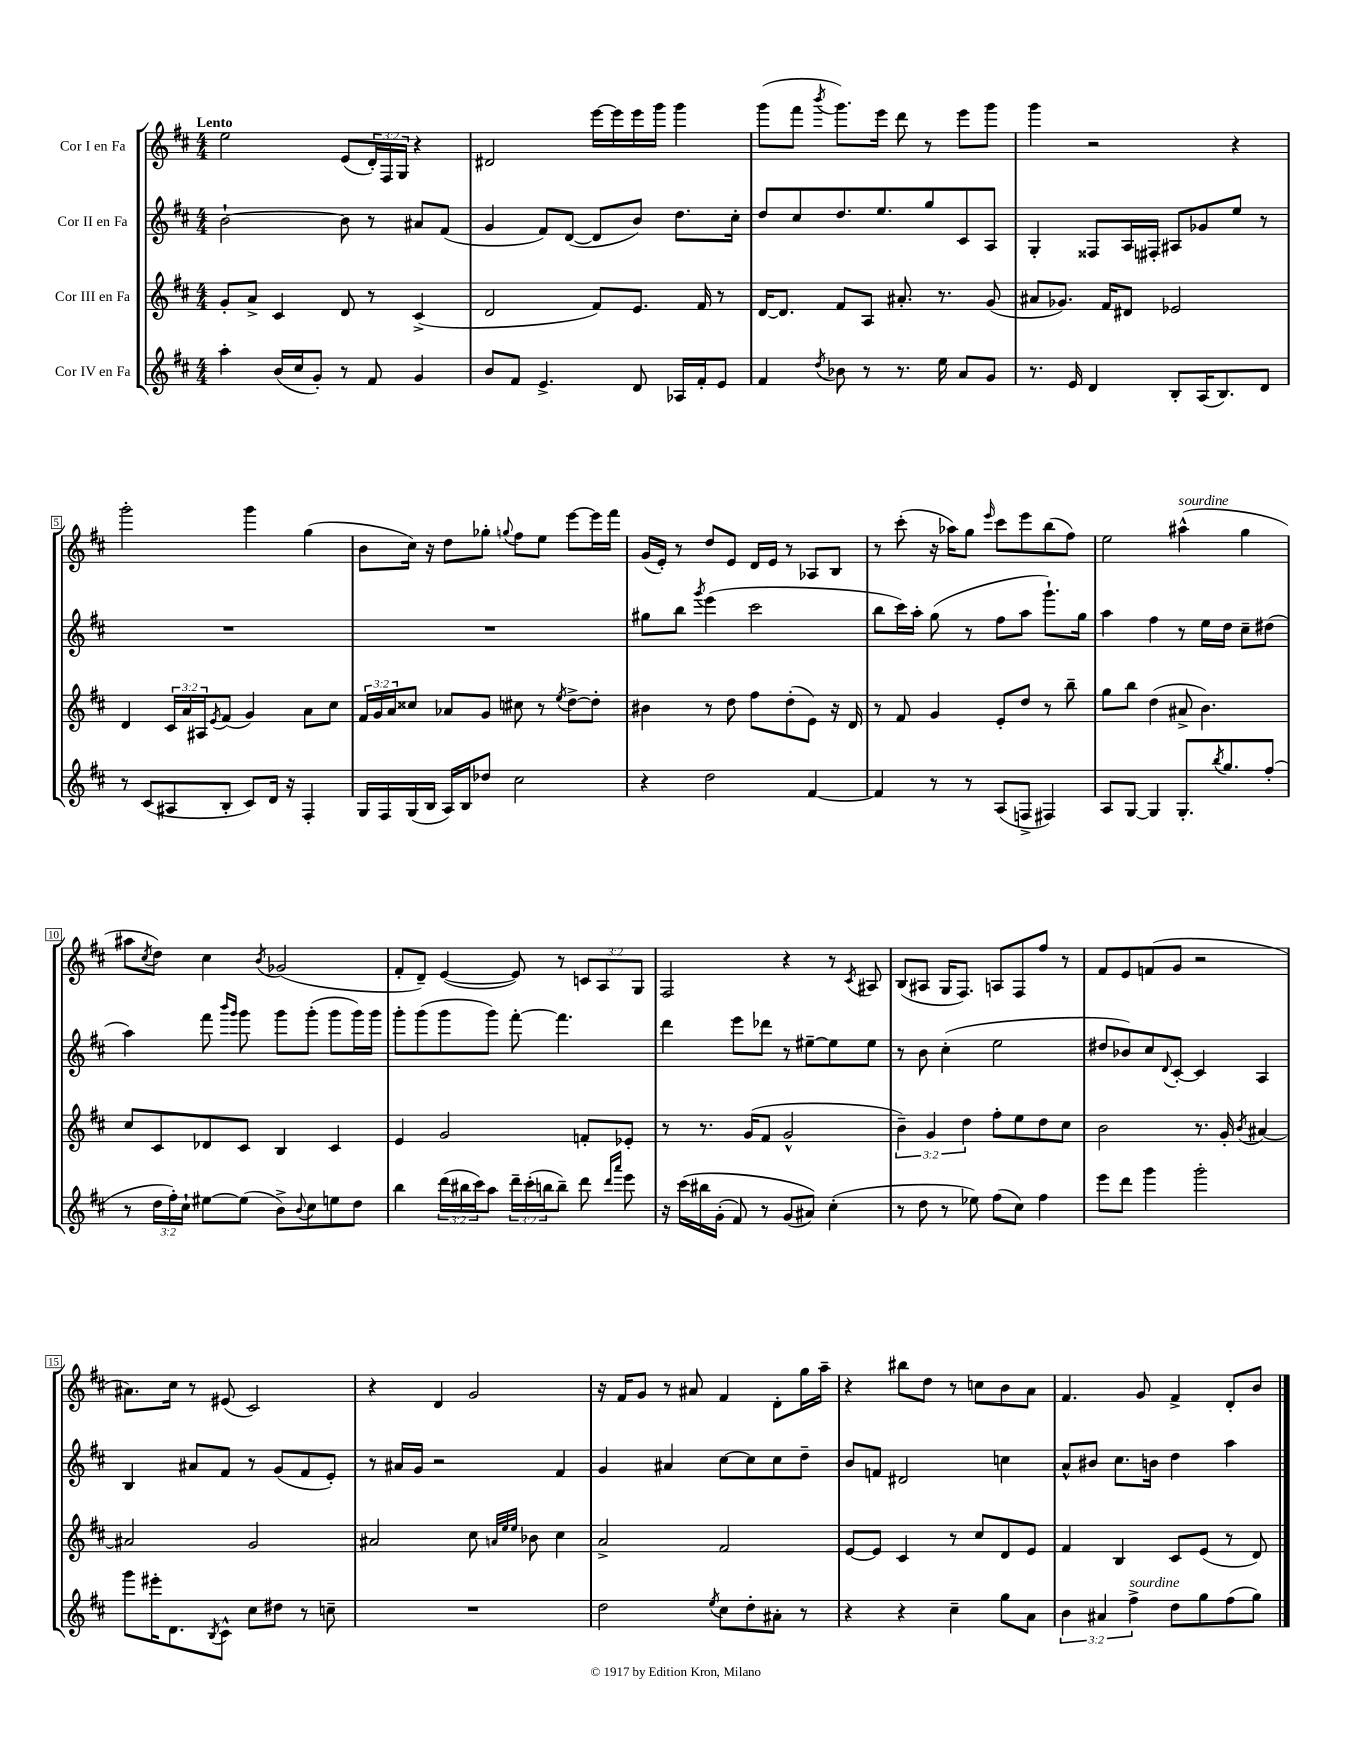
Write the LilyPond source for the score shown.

<<
\new StaffGroup <<
\new Staff = "s0" \with { instrumentName = "Cor I en Fa" } {
    \clef treble \key d \major \numericTimeSignature \time 4/4 \override Staff.TupletNumber.text = #tuplet-number::calc-fraction-text \tempo "Lento"
    e''2 e'8( \tuplet 3/2 { d'16-.) fis16 g16 } r4 |
    dis'2 e'''16~ e'''16 e'''16 g'''16 g'''4 |
    g'''8( fis'''8 \acciaccatura { b'''8 } g'''8.) e'''16 d'''8 r8 e'''8 g'''8 |
    g'''4 r2 r4 |
    g'''2-. g'''4 g''4( |
    b'8 cis''16) r16 d''8 ges''8-. \appoggiatura { g''8 } fis''8 e''8 e'''8~ e'''16 fis'''16 |
    g'16( e'16-.) r8 d''8 e'8 d'16 e'16 r8 aes8 b8 |
    r8 cis'''8-.( r16 aes''16) g''8 \grace { e'''16 } cis'''8 e'''8 b''8( fis''8) |
    e''2 ais''4-^^\markup { \italic "sourdine" }( g''4 |
    ais''8 \acciaccatura { cis''8 } d''8) cis''4 \acciaccatura { b'8 } ges'2( |
    fis'8-. d'8--) e'4~( e'8) r8 \tuplet 3/2 { c'8 a8 g8 } |
    fis2 r4 r8 \acciaccatura { cis'8 } ais8 |
    b8( ais8 g16 fis8.) a8 fis8 fis''8 r8 |
    fis'8 e'8 f'8( g'8 r2 |
    ais'8.) cis''16 r8 eis'8( cis'2) |
    r4 d'4 g'2 |
    r16 fis'16 g'8 r8 ais'8 fis'4 d'8-. g''16 a''16-- |
    r4 bis''8 d''8 r8 c''8 b'8 a'8 |
    fis'4. g'8 fis'4-> d'8-. b'8 \bar "|." |
}
\new Staff = "s1" \with { instrumentName = "Cor II en Fa" } {
    \clef treble \key d \major \numericTimeSignature \time 4/4
    b'2~-! b'8 r8 ais'8 fis'8( |
    g'4 fis'8) d'8~( d'8 b'8) d''8. cis''16-. |
    d''8 cis''8 d''8. e''8. g''8 cis'8 a8 |
    g4-. fisis8 a16 fis16-. ais8 ges'8 e''8 r8 |
    R1 |
    R1 |
    gis''8 b''8 \acciaccatura { g'''8 } e'''4( cis'''2 |
    b''8 cis'''16) a''16-. g''8( r8 fis''8 a''8 g'''8.-!) g''16 |
    a''4 fis''4 r8 e''16 d''16 cis''8-- dis''8( |
    a''4) fis'''8 \grace { b'''16 g'''16 } g'''8 g'''8 g'''8-.( g'''8 g'''16) g'''16 |
    g'''8-. g'''8( g'''8 g'''8) fis'''8~-. fis'''4. |
    d'''4 e'''8 des'''8 r8 eis''8~-- eis''8 eis''8 |
    r8 b'8 cis''4-.( e''2 |
    dis''8 bes'8) cis''8 \appoggiatura { d'8 } cis'8~-. cis'4 a4 |
    b4 ais'8 fis'8 r8 g'8( fis'8 e'8-.) |
    r8 ais'16 g'16 r2 fis'4 |
    g'4 ais'4 cis''8~ cis''8 cis''8 d''8-- |
    b'8 f'8 dis'2 c''4 |
    a'8-^ bis'8 cis''8. b'16 d''4 a''4 \bar "|." |
}
\new Staff = "s2" \with { instrumentName = "Cor III en Fa" } {
    \clef treble \key d \major \numericTimeSignature \time 4/4 \override Staff.TupletNumber.text = #tuplet-number::calc-fraction-text
    g'8-. a'8-> cis'4 d'8 r8 cis'4->( |
    d'2 fis'8) e'8. fis'16 r8 |
    d'16~ d'8. fis'8 a8 ais'8.-. r8. g'8( |
    ais'8 ges'8.) fis'16 dis'8 ees'2 |
    d'4 \tuplet 3/2 { cis'16 a'16 ais16 } \acciaccatura { e'8 } fis'8( g'4) a'8 cis''8 |
    \tuplet 3/2 { fis'16 g'16 a'16 } cisis''8 aes'8 g'8 cis''8 r8 \acciaccatura { e''8 } d''8~-> d''8-. |
    bis'4 r8 d''8 fis''8 d''8-.( e'8) r16 d'16 |
    r8 fis'8 g'4 e'8-. d''8 r8 b''8-- |
    g''8 b''8 d''4( ais'8-> b'4.) |
    cis''8 cis'8 des'8 cis'8 b4 cis'4 |
    e'4 g'2 f'8-. ees'8-. |
    r8 r8. g'16( fis'8 g'2-^ |
    \tuplet 3/2 { b'4--) g'4 d''4 } fis''8-. e''8 d''8 cis''8 |
    b'2 r8. g'16-. \acciaccatura { b'8 } ais'4~ |
    ais'2 g'2 |
    ais'2 cis''8 \grace { a'32 e''32 e''32 } bes'8 cis''4 |
    a'2-> fis'2 |
    e'8~ e'8 cis'4 r8 cis''8 d'8 e'8 |
    fis'4 b4 cis'8 e'8( r8 d'8) \bar "|." |
}
\new Staff = "s3" \with { instrumentName = "Cor IV en Fa" } {
    \clef treble \key d \major \numericTimeSignature \time 4/4 \override Staff.TupletNumber.text = #tuplet-number::calc-fraction-text
    a''4-. b'16( cis''16 g'8-.) r8 fis'8 g'4 |
    b'8 fis'8 e'4.-> d'8 aes16 fis'16-. e'8 |
    fis'4 \acciaccatura { d''8 } bes'8 r8 r8. e''16 a'8 g'8 |
    r8. e'16 d'4 b8-. a16( b8.) d'8 |
    r8 cis'8( ais8 b8-. cis'8) d'16 r16 fis4-. |
    g16 fis16 g16( b16 a16) b16 des''8 cis''2 |
    r4 d''2 fis'4~ |
    fis'4 r8 r8 a8( f8-> fis4) |
    a8 g8~ g4 g8.-. \acciaccatura { b''8 } g''8. fis''8-.( |
    r8 \tuplet 3/2 { d''16 fis''16-.) cis''16-! } eis''8~ eis''8( b'8->) \appoggiatura { b'8 } cis''8 e''8 d''8 |
    b''4 \tuplet 3/2 { d'''16( bis''16 cis'''16) } a''8 \tuplet 3/2 { d'''16-- cis'''16-.( b''16 } b''8--) d'''8 \grace { d'''16 a'''16 } e'''8 |
    r16 cis'''16\( bis''16 g'16-.( fis'8) r8 g'8( ais'8)\) cis''4-.( |
    r8 d''8 r8 ees''8) fis''8( cis''8) fis''4 |
    e'''8 d'''8 g'''4 g'''2-. |
    g'''8 eis'''16-. d'8. \acciaccatura { b8 } cis'8-^ cis''8 dis''8 r8 c''8-- |
    R1 |
    d''2 \acciaccatura { e''8 } cis''8 d''8-. ais'8-. r8 |
    r4 r4 cis''4-- g''8 a'8 |
    \tuplet 3/2 { b'4 ais'4 fis''4->^\markup { \italic "sourdine" } } d''8 g''8 fis''8( g''8) \bar "|." |
}
>>
>>
\layout { \context { \Score \override BarNumber.stencil = #(make-stencil-boxer 0.1 0.3 ly:text-interface::print) } }
